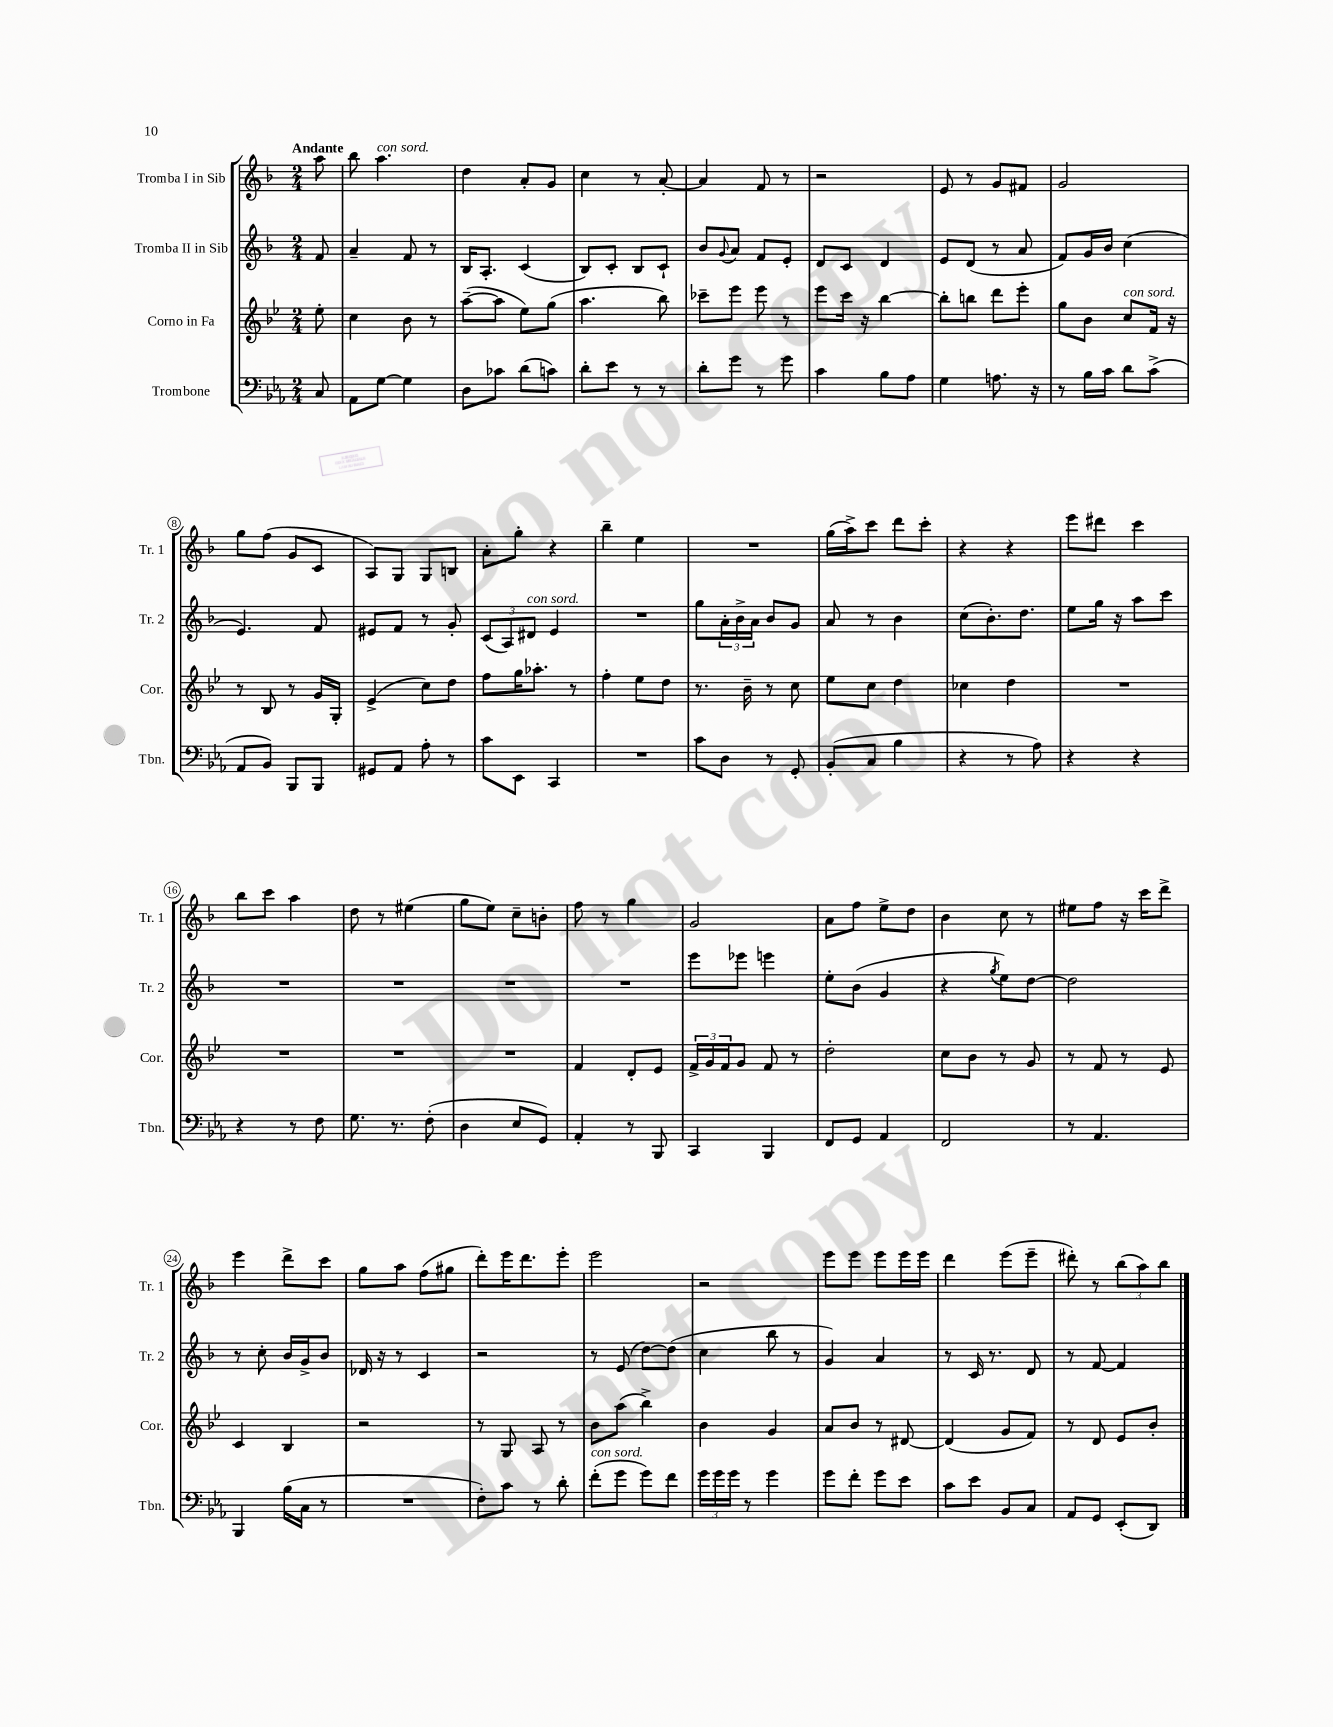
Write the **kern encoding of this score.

**kern	**kern	**kern	**kern
*part4	*part3	*part2	*part1
*staff4	*staff3	*staff2	*staff1
*I"Trombone	*I"Corno in Fa	*I"Tromba II in Sib	*I"Tromba I in Sib
*I'Tbn.	*I'Cor.	*I'Tr. 2	*I'Tr. 1
*clefF4	*clefG2	*clefG2	*clefG2
*k[b-e-a-]	*k[b-e-]	*k[b-]	*k[b-]
*M2/4	*M2/4	*M2/4	*M2/4
=	=	=	=
!	!	!	!LO:TX:a:B:t=Andante
8C/	8ee-'\	8f/	8aa\
=1	=1	=1	=1
8AA-\L	4cc\	4a~/	8bb-\
!	!	!	!LO:TX:a:i:t=con sord.
[8G\J	.	.	4.aa\
4G\]	8b-\	8f/	.
.	8r	8r	.
=2	=2	=2	=2
8D\L	([8aa~\L	16B-/KL	4dd\
.	.	8.A'/J	.
8c-X\J	8aa\J]	.	.
(8d\L	8ee-\L)	(4c/	8a'/L
8cn\J)	(8gg\J	.	8g/J
=3	=3	=3	=3
8d'\L	4.aa\	8B-/L)	4cc\
8e-\J	.	8c'/J	.
8r	.	8B-/L	8r
8r	8bb-\)	8c`/J	[8a'/
=4	=4	=4	=4
8d'\L	8ccc-X~\L	8b-/L	4a/]
.	.	8qqg/	.
8g\J	8eee-\J	8a/J	.
8r	8eee-\	8f/L	8f/
8g\	8r	8e'/J	8r
=5	=5	=5	=5
4c\	8eee-\L	8d/L	2r
.	16ccc\Jk	8c/J	.
.	16r	.	.
8B-\L	[4bb-\	4d/	.
8A-\J	.	.	.
=6	=6	=6	=6
4G\	8bb-'\L]	8e/L	8e/
.	8bbn\J	(8d/J	8r
8.An\	8ddd\L	8r	8g/L
.	8eee-'\J	8a/	8f#X/J
16r	.	.	.
=7	=7	=7	=7
8r	8gg\L	8f/L)	2g/
16B-\LL	8b-\J	16g/L	.
16c\JJ	.	16b-/JJ	.
!	!LO:TX:a:i:t=con sord.	!	!
8d\L	8cc/L	(4cc\	.
(8c^\J	16f/Jk	.	.
.	16r	.	.
!!LO:LB:g=z
=8	=8	=8	=8
8AA-/L	8r	4.e/)	8gg\L
8BB-/J)	8B-/	.	(8ff\J
8BBB-/L	8r	.	8g/L
8BBB-/J	16g/LL	8f/	8c/J
.	16G'/JJ	.	.
=9	=9	=9	=9
8GG#X/L	(4e-^/	8e#X/L	8A/L)
8AA-/J	.	8f/J	8G/J
8A-'\	8cc\L)	8r	8G/L
8r	8dd\J	8g'/	8Bn/J
=10	=10	=10	=10
8c\L	8ff\L	(12c/L	8a'\L
.	.	12A/)	.
8EE-\J	16gg\K	.	8gg'\J
!	!	!LO:TX:a:i:t=con sord.	!
.	.	12d#X/J	.
.	8.aa-X'\J	.	.
4CC/	.	4e/	4r
.	8r	.	.
=11	=11	=11	=11
2r	4ff'\	2r	4bb-~\
.	8ee-\L	.	4ee\
.	8dd\J	.	.
=12	=12	=12	=12
8c\L	8.r	8gg\L	2r
8D\J	.	24a'\L	.
.	.	24b-^\	.
.	16b-~\	.	.
.	.	24a\JJ	.
8r	8r	8b-/L	.
8GG'/	8cc\	8g/J	.
=13	=13	=13	=13
(8BB-'/L	8ee-\L	8a/	(16gg\LL
.	.	.	16aa^\J)
8C/J	8cc\J	8r	8ccc\J
4B-\	4dd\	4b-\	8ddd\L
.	.	.	8ccc'\J
=14	=14	=14	=14
4r	4cc-X\	(8cc\L	4r
.	.	8.b-'\)	.
8r	4dd\	.	4r
.	.	8.dd\J	.
8A-\)	.	.	.
=15	=15	=15	=15
4r	2r	8ee\L	8eee\L
.	.	16gg\Jk	8ddd#X\J
.	.	16r	.
4r	.	8aa\L	4ccc\
.	.	8ccc\J	.
!!LO:LB:g=z
=16	=16	=16	=16
4r	2r	2r	8bb-\L
.	.	.	8ccc\J
8r	.	.	4aa\
8F\	.	.	.
=17	=17	=17	=17
8.G\	2r	2r	8dd\
.	.	.	8r
8.r	.	.	.
.	.	.	(4ee#X\
(8F'\	.	.	.
=18	=18	=18	=18
4D\	2r	2r	8gg\L
.	.	.	8ee\J)
8E-/L	.	.	8cc~\L
8GG/J)	.	.	8bn'\J
=19	=19	=19	=19
4AA-'/	4f/	2r	8ff\
.	.	.	8r
8r	8d'/L	.	4gg\
8BBB-/	8e-/J	.	.
=20	=20	=20	=20
4CC/	24f^/LL	8eee\L	2g/
.	24g/	.	.
.	24f/J	.	.
.	8g/J	8eee-X\J	.
4BBB-/	8f/	4eeen\	.
.	8r	.	.
=21	=21	=21	=21
8FF/L	2dd'\	8ee'\L	8a\L
8GG/J	.	(8b-\J	8ff\J
4AA-/	.	4g/	8ee^\L
.	.	.	8dd\J
=22	=22	=22	=22
2FF/	8cc\L	4r	4b-\
.	8b-\J	.	.
.	.	8qgg/	.
.	8r	8ee\L)	8cc\
.	8g/	[8dd\J	8r
=23	=23	=23	=23
8r	8r	2dd\]	8ee#X\L
4.AA-/	8f/	.	8ff\J
.	8r	.	16r
.	.	.	16ccc\KL
.	8e-/	.	8ddd^\J
!!LO:LB:g=z
=24	=24	=24	=24
4BBB-/	4c/	8r	4eee\
.	.	8cc'\	.
(16B-\LL	4B-/	16b-/LL	8ddd^\L
16C\JJ	.	16g^/J	.
8r	.	8b-/J	8ccc\J
=25	=25	=25	=25
2r	2r	16d-X/	8gg\L
.	.	16r	.
.	.	8r	8aa\J
.	.	4c/	(8ff\L
.	.	.	8gg#X\J
=26	=26	=26	=26
8F'\L)	8r	2r	8ddd'\L)
8c\J	8G/	.	16eee\K
.	.	.	8.ddd\
8r	8A/	.	.
8d'\	8r	.	8eee'\J
=27	=27	=27	=27
!LO:TX:a:i:t=con sord.	!	!	!
(8f'\L	8b-\L	8r	2eee\
8g\J	(8aa\J	(8e/	.
8g\L)	4bb-^\)	[8dd\L)	.
8f\J	.	(8dd\J]	.
=28	=28	=28	=28
24g\LL	4b-\	4cc\	2r
24g\	.	.	.
24g\JJ	.	.	.
8r	.	.	.
4g\	4g/	8bb-\	.
.	.	8r	.
=29	=29	=29	=29
8g\L	8a/L	4g/)	8eee\L
8f'\J	8b-/J	.	8eee\J
8g\L	8r	4a/	8eee\L
8e-\J	[8d#X/	.	16eee\L
.	.	.	16eee\JJ
=30	=30	=30	=30
8c\L	(4d#/]	8r	4ddd\
8e-\J	.	16c/	.
.	.	8.r	.
8BB-/L	8g/L	.	(8eee\L
8C/J	8f/J)	8d/	8eee~\J
=31	=31	=31	=31
8AA-/L	8r	8r	8ddd#X'\)
8GG/J	8d/	[8f/	8r
(8EE-'/L	8e-/L	4f/]	(12bb-\L
.	.	.	12aa\)
8DD/J)	8b-'/J	.	.
.	.	.	12bb-\J
==	==	==	==
*-	*-	*-	*-
